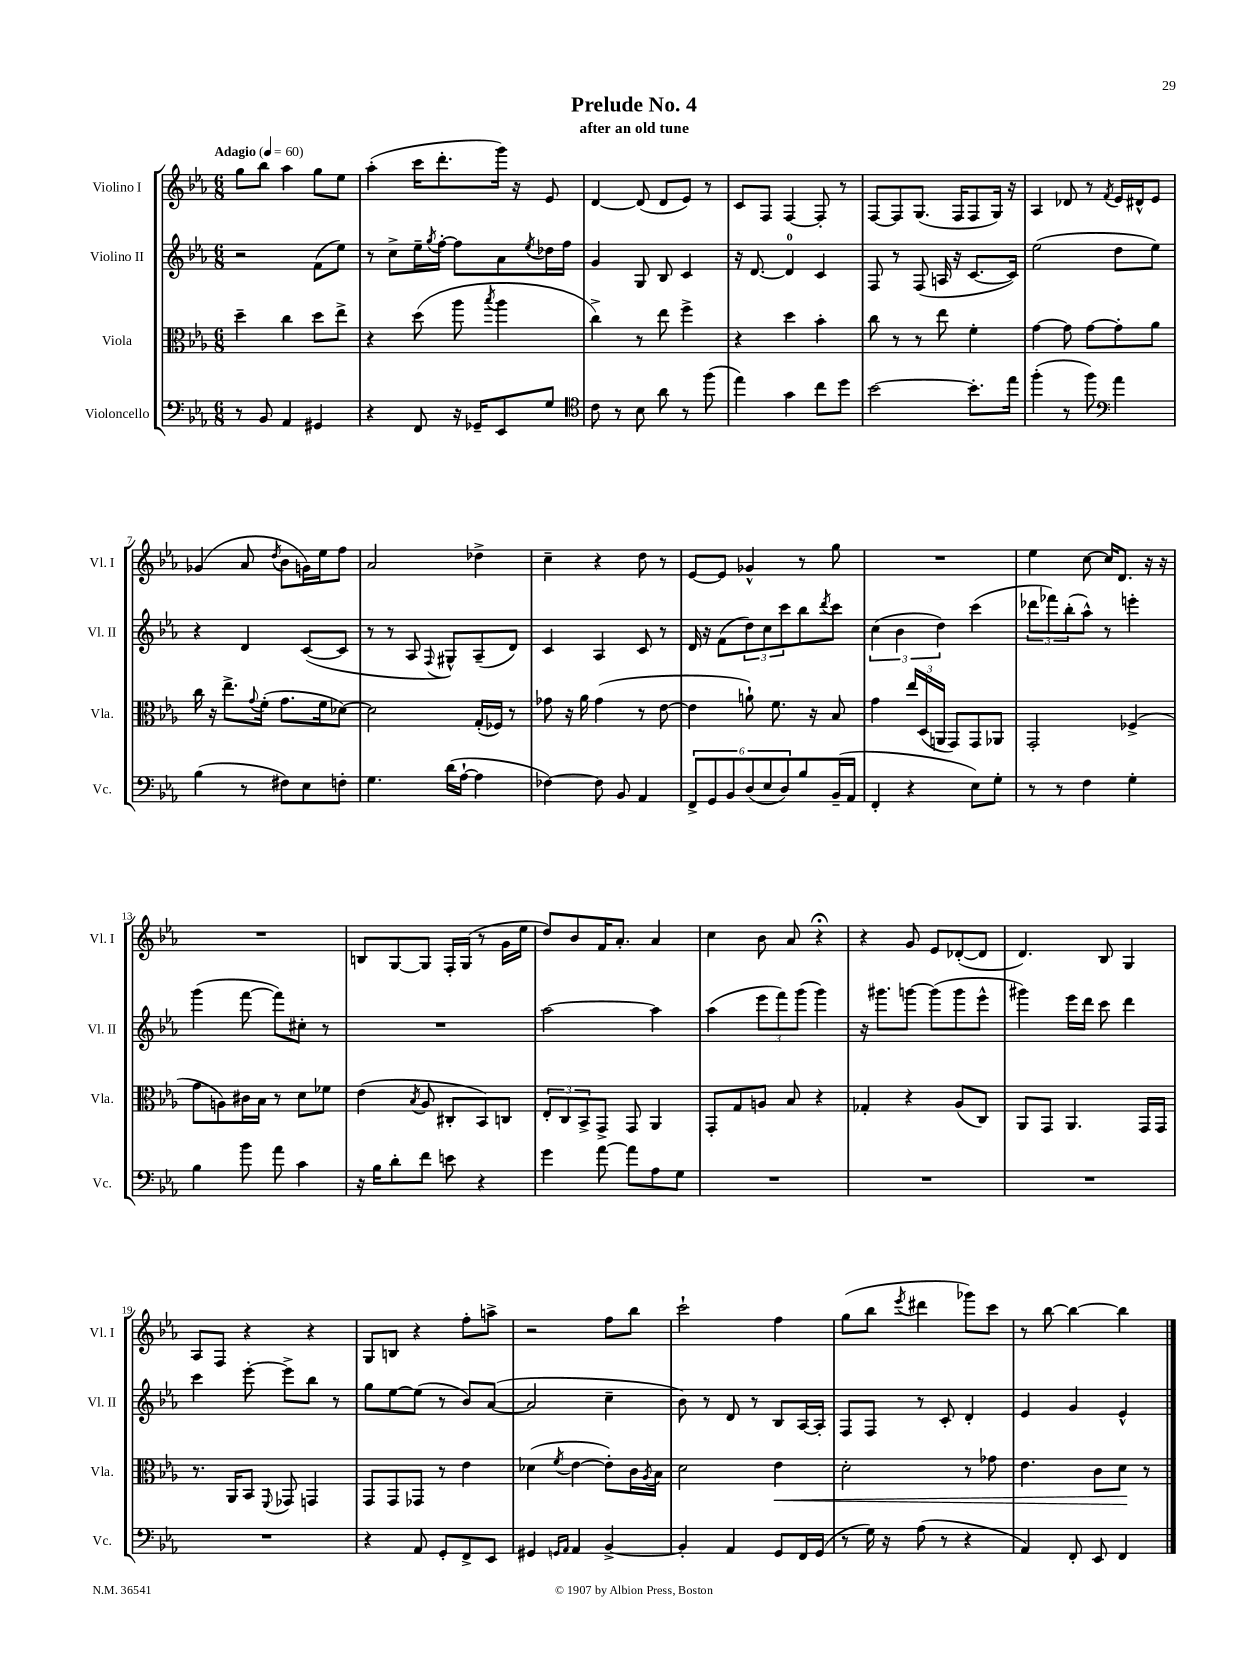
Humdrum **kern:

**kern	**kern	**kern	**kern
*staff4	*staff3	*staff2	*staff1
*clefF4	*clefC3	*clefG2	*clefG2
*k[b-e-a-]	*k[b-e-a-]	*k[b-e-a-]	*k[b-e-a-]
*M6/8	*M6/8	*M6/8	*M6/8
*MM60	*MM60	*MM60	*MM60
8r	4dd~\	2r	8gg\L
8BB-/	.	.	8bb-\J
4AA-/	4cc\	.	4aa-\
4GG#/	8dd\L	(8f\L	8gg\L
.	8ee-^\J	8ee-\J)	8ee-\J
=	=	=	=
4r	4r	8r	(4aa-'\
.	.	8cc^\L	.
8FF/	(8dd\	16ee-~\L	16ccc\LK
.	.	8qgg/	.
.	.	[16ff'\JJ	8.ddd'\
16r	8aa-\	8ff\]L	.
16GG-~/LK	.	.	.
.	8qbb-/	.	.
8EE-/	4aa-\	8a-\	16ggg\Jk)
.	.	.	16r
.	.	8qee-/	.
8G/J	.	16dd-\L	8e-/
.	.	16ff\JJ	.
=	=	=	=
*clefC4	*	*	*
8c\	4cc^\)	4g/	[4d/
8r	.	.	.
8B-\	8r	8G/	(8d/]
8a-\	8ee-\	8B-/	8d/L
8r	4ff^\	4c/	8e-/J)
(8ff\	.	.	8r
=	=	=	=
4ee-\)	4r	16r	8c/L
.	.	[8.d/	.
.	.	.	8F/J
4g\	4dd\	4d/]	[4F/
8cc\L	4b-'\	4c/	8F'/]
8dd\J	.	.	8r
=	=	=	=
[2b-\	8cc\	8F/	[8F/L
.	8r	8r	8F/]
.	8r	(8F/	(8.G/J
.	8ee-\	16A/	.
.	.	16r	16F/LK
8.b-'\]L	4f'\	[8.c/L	8F/
.	.	.	16G/Jk)
16ee-\Jk	.	16c/]Jk)	16r
=	=	=	=
(4ff'\	[4g\	(2ee-\	4A-/
8r	8g\]	.	8d-/
8ff\)	[8g\L	.	8r
*clefF4	*	*	*
.	.	.	8qf/
4a-\	8g'\]	8dd\L	16e-/LL
.	.	.	16d#^^/J
.	8a-\J	8ee-\J)	8e-/J
=	=	=	=
(4B-\	16cc\	4r	(4g-/
.	16r	.	.
.	8.ee-^\L	.	.
8r	.	4d/	8a-/
.	8qqg/	.	.
.	(16f'\Jk	.	.
.	.	.	8qdd/
8F#\L)	8.g\L	.	8b-\L
8E-\	.	([8c/L	16g\L)
.	16f\k	.	16ee-\J
8F'\J	[8d-\J)	8c/]J	8ff\J
=	=	=	=
4.G\	2d-\]	8r	2a-/
.	.	8r	.
.	.	8A-/	.
.	.	8qqF/	.
(16d\LL	.	8G#^^/L)	.
[16A-`\JJ	.	.	.
4A-\]	(16G'/LL	(8A-~/	4dd-^\
.	16F-/JJ)	.	.
.	8r	8d/J)	.
=	=	=	=
[4F-\)	8g-\	4c/	4cc~\
.	16r	.	.
.	16a-\	.	.
8F-\]	(4g-\	4A-/	4r
8BB-/	.	.	.
4AA-/	8r	8c/	8dd\
.	[8e-\	8r	8r
=	=	=	=
12FF^/L	4e-\]	16d/	[8e-/L
.	.	16r	.
12GG/	.	.	.
.	.	(8f\L	8e-/]J
12BB-/	.	.	.
(12D/	8a`\)	12dd\)	4g-^^/
12E-/	.	12cc\	.
.	8.f\	.	.
12D/)	.	12ccc\	.
8B-/	.	8bb-\	8r
.	16r	.	.
.	.	8qddd/	.
(16BB-~/L	8B-/	8ccc\J	8gg\
16AA-/JJ	.	.	.
=	=	=	=
4FF'/	4g\	(6cc\	2.r
.	.	6b-\	.
4r	24ee-/LL	.	.
.	(24D/	.	.
.	24AA/JJ	6dd\)	.
.	8GG/L)	.	.
8E-\L)	8GG/	(4ccc\	.
8G'\J	8AA-/J	.	.
=	=	=	=
8r	2GG'/	12ddd-\L	4ee-\
.	.	12fff-\)	.
8r	.	.	.
.	.	(12bb-'\	.
4F\	.	8aa-^^\J)	[8cc\
.	.	8r	16cc/]LK
.	.	.	8.d/J
4G'\	(4F-^/	4eee'\	.
.	.	.	16r
.	.	.	16r
=	=	=	=
4B-\	8g\L	(4ggg\	2.r
.	8A\)	.	.
8b-\	16c#\L	[8fff\	.
.	16B-\JJ	.	.
8a-\	8r	8fff\]L)	.
4c\	8d\L	8cc#'\J	.
.	8f-\J	8r	.
=	=	=	=
16r	(4e-\	2.r	8B/L
16B-\LK	.	.	.
8d'\	.	.	[8G/
.	8qB-/	.	.
8f\J	8A-/	.	8G/]J
8e\	8C#'/L	.	16F'/LL
.	.	.	(16G/JJ
4r	8BB-/)	.	8r
.	8C/J	.	16g\LL
.	.	.	16ee-\JJ
=	=	=	=
4g\	12E-'/L	[2aa-\	8dd/L)
.	12C/	.	.
.	.	.	8b-/
.	12BB-^/	.	.
[8a-\	8GG^/J	.	16f/K
.	.	.	8.a-'/J
8a-\]L	8GG/	.	.
8A-\	4AA-/	4aa-\]	4a-/
8G\J	.	.	.
=	=	=	=
2.r	8GG'/L	(4aa-\	4cc\
.	8G/	.	.
.	8A/J	12eee-\L	8b-\
.	.	12fff\)	.
.	8B-/	.	8a-/
.	.	(12ggg\J	.
.	4r	4ggg\)	4r;
=	=	=	=
2.r	4G-'/	16r	4r
.	.	8.ggg#\L	.
.	4r	[8ggg\J	8g/
.	.	(8ggg\]L	8e-/L
.	(8A-/L	8ggg\	([8d-'/
.	8C/J)	8eee-^^\J	8d-/]J
=	=	=	=
2.r	8AA-/L	4ggg#\)	4.d/)
.	8GG/J	.	.
.	4.AA-/	16eee-\LL	.
.	.	16ddd\JJ	.
.	.	8ccc\	8B-/
.	.	4ddd\	4G/
.	16GG/LL	.	.
.	16GG/JJ	.	.
=	=	=	=
2.r	8.r	4ccc\	8A-/L
.	.	.	8F/J
.	16AA-/LK	.	.
.	8BB-/J	[8eee-'\	4r
.	8qqFF/	.	.
.	8GG-/	8eee-^\]L	.
.	4GG/	8bb-\J	4r
.	.	8r	.
=	=	=	=
4r	8GG/L	8gg\L	8G/L
.	8GG/	[8ee-\	8B/J
8AA-/	8GG-/J	(8ee-\]J	4r
8GG'/L	8r	8r	.
8FF^/	4e-\	8b-/L)	8ff'\L
8EE-/J	.	([8a-/J	8aa^\J
=	=	=	=
4GG#/	(4d-\	2a-/]	2r
16qqGG/LL	.	.	.
16qqAA-/JJ	8qf/	.	.
4AA-/	[4e-\	.	.
[4BB-^/	8e-'\]L)	4cc~\	8ff\L
.	16c\L	.	8bb-\J
.	8qA-/	.	.
.	16B-\JJ	.	.
=	=	=	=
4BB-'/]	2d\	8b-\)	2ccc`\
.	.	8r	.
4AA-/	.	8d/	.
.	.	8r	.
8GG/L	4e-\	8B-/L	4ff\
16FF/L	.	[16A-/L	.
(16GG/JJ	.	16A-'/]JJ	.
=	=	=	=
8r	2d'\	8F/L	(8gg\L
16G\)	.	8F/J	8bb-\J
16r	.	.	.
.	.	.	8qeee-/
(8A-\	.	8r	4ddd#\
8r	.	8c'/	.
4r	8r	4d'/	8ggg-\L)
.	8g-\	.	8ccc\J
=	=	=	=
4AA-/)	4.e-\	4e-/	8r
.	.	.	[8bb-\
8FF'/	.	4g/	4bb-\_
8EE-/	8c\L	.	.
4FF/	8d\J	4e-^^/	4bb-\]
.	8r	.	.
==	==	==	==
*-	*-	*-	*-
